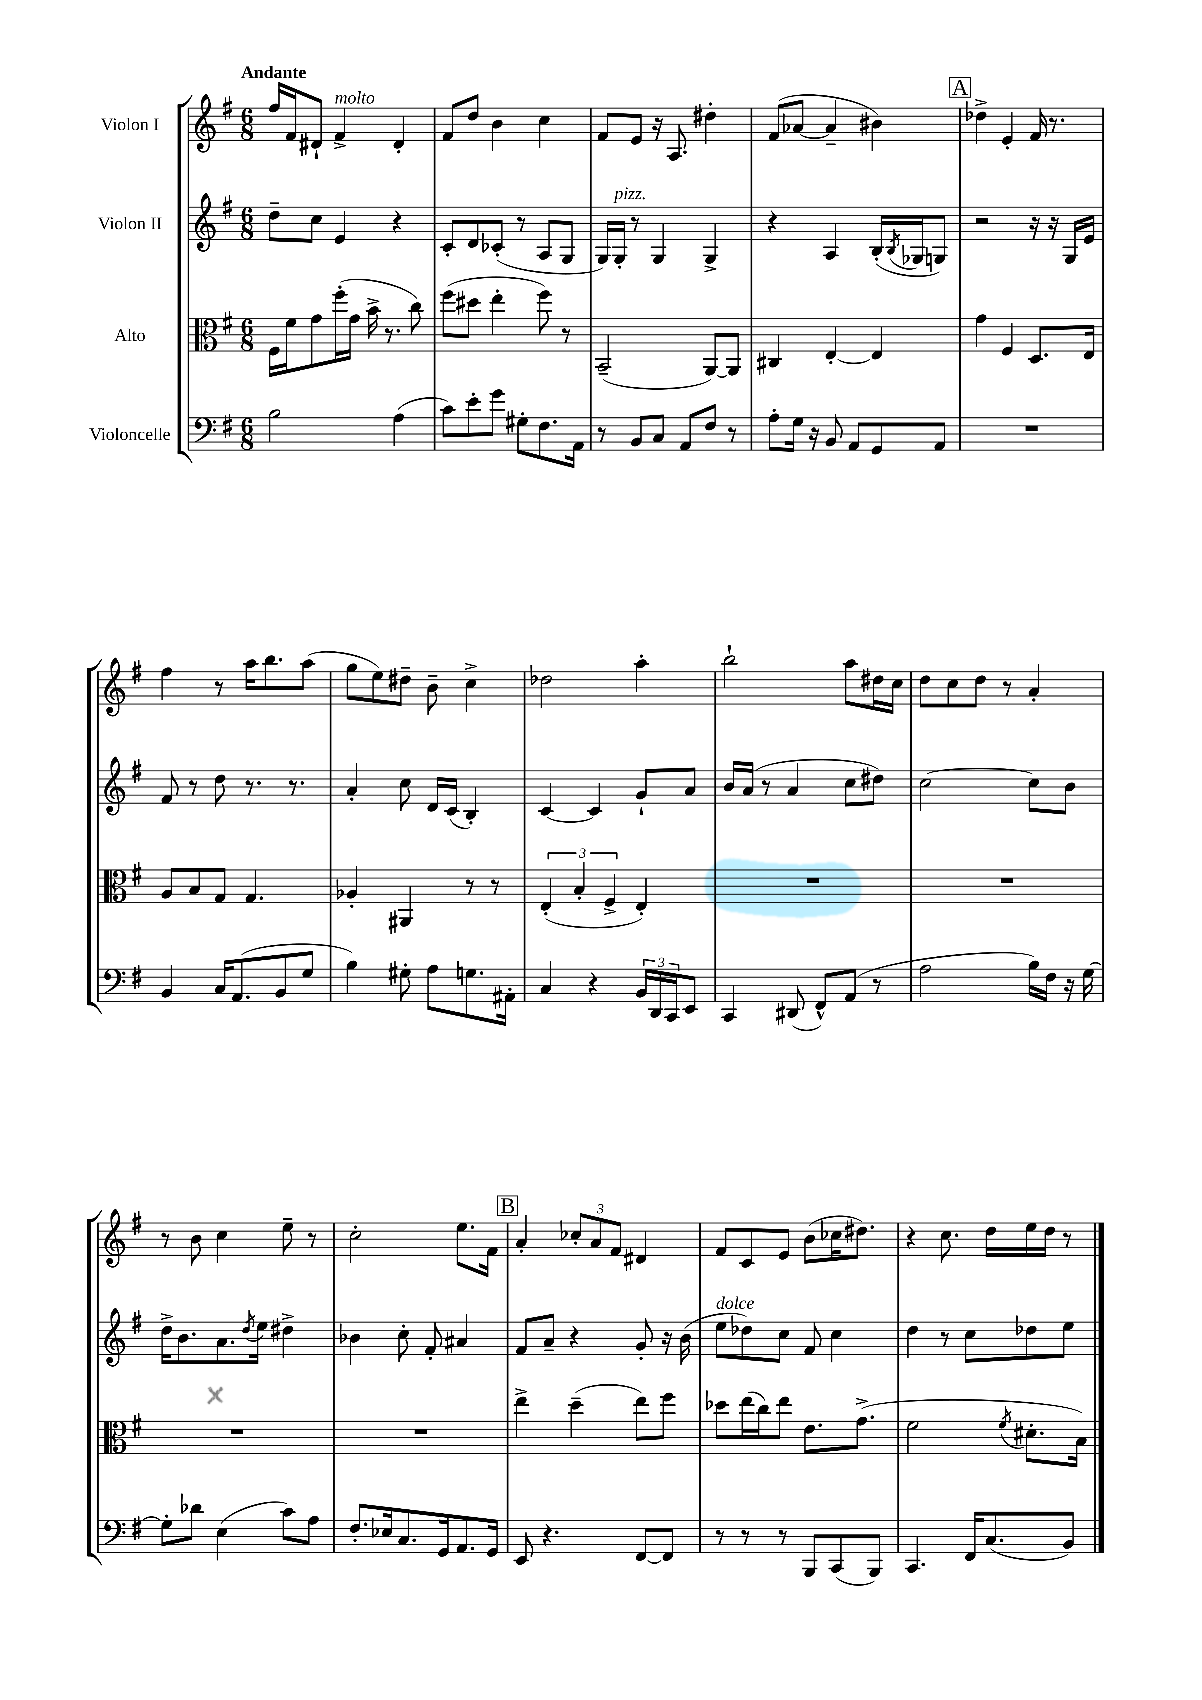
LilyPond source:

<<
\new StaffGroup <<
\new Staff = "s0" \with { instrumentName = "Violon I" } {
    \clef treble \key g \major \numericTimeSignature \time 6/8 \tempo "Andante"
    fis''16 fis'16 dis'8-! fis'4->^\markup { \italic "molto" } dis'4-. |
    fis'8 d''8 b'4 c''4 |
    fis'8 e'8 r16 a8. dis''4-. |
    fis'8( aes'8~ aes'4-- bis'4) |
    \mark \markup { \box "A" } des''4-> e'4-. fis'16 r8. |
    fis''4 r8 a''16 b''8. a''8( |
    g''8 e''8) dis''8-- b'8-- c''4-> |
    des''2 a''4-. |
    b''2-! a''8 dis''16 c''16 |
    d''8 c''8 d''8 r8 a'4-. |
    r8 b'8 c''4 e''8-- r8 |
    c''2-. e''8. fis'16 |
    \mark \markup { \box "B" } a'4-. \tuplet 3/2 { ces''8-. a'8 fis'8 } dis'4 |
    fis'8 c'8 e'8 b'8( ces''16 dis''8.) |
    r4 c''8. d''16 e''16 d''16 r8 \bar "|." |
}
\new Staff = "s1" \with { instrumentName = "Violon II" } {
    \clef treble \key g \major \numericTimeSignature \time 6/8
    d''8-- c''8 e'4 r4 |
    c'8-. d'8 ces'8-.( r8 a8 g8 |
    g16) g16-.^\markup { \italic "pizz." } r8 g4 g4-> |
    r4 a4 b16-.( \acciaccatura { b8 } ges16 g8) |
    \mark \markup { \box "A" } r2 r16 r16 g16 e'16 |
    fis'8 r8 d''8 r8. r8. |
    a'4-. c''8 d'16 c'16( b4-.) |
    c'4~ c'4 g'8-! a'8 |
    b'16 a'16( r8 a'4 c''8 dis''8) |
    c''2~ c''8 b'8 |
    d''16-> b'8. a'8. \acciaccatura { d''8 } e''16 dis''4-> |
    bes'4 c''8-. fis'8-. ais'4 |
    \mark \markup { \box "B" } fis'8 a'8-- r4 g'8-. r16 b'16( |
    e''8^\markup { \italic "dolce" } des''8) c''8 fis'8 c''4 |
    d''4 r8 c''8 des''8 e''8 \bar "|." |
}
\new Staff = "s2" \with { instrumentName = "Alto" } {
    \clef alto \key g \major \numericTimeSignature \time 6/8
    fis16 fis'16 g'8 fis''16-.( g'16 b'16-> r8. c''8) |
    fis''8( dis''8 e''4-. fis''8) r8 |
    b,2--( a,8~) a,8 |
    cis4 e4~-. e4 |
    \mark \markup { \box "A" } g'4 fis4 d8. e16 |
    a8 b8 g8 g4. |
    aes4-. ais,4 r8 r8 |
    \tuplet 3/2 { e4-.( b4-. fis4-> } e4-.) |
    R2. |
    R2. |
    R2. |
    R2. |
    \mark \markup { \box "B" } e''4-> d''4--( e''8) fis''8 |
    des''8 e''16( c''16) e''8 e'8. g'8.->( |
    fis'2 \acciaccatura { fis'8 } dis'8.-. b16) \bar "|." |
}
\new Staff = "s3" \with { instrumentName = "Violoncelle" } {
    \clef bass \key g \major \numericTimeSignature \time 6/8
    b2 a4( |
    c'8) e'8-. g'8 gis8-. fis8. a,16 |
    r8 b,8 c8 a,8 fis8 r8 |
    a8-. g16 r16 b,8 a,8 g,8 a,8 |
    \mark \markup { \box "A" } R2. |
    b,4 c16 a,8.( b,8 g8 |
    b4) gis8-. a8 g8. ais,16-. |
    c4 r4 \tuplet 3/2 { b,16 d,16 c,16 } e,8 |
    c,4 dis,8( fis,8-^) a,8( r8 |
    a2 b16) fis16 r16 g16~ |
    g8-. des'8 e4( c'8) a8 |
    fis8.-. ees16 c8. g,16 a,8. g,16 |
    \mark \markup { \box "B" } e,8 r4. fis,8~ fis,8 |
    r8 r8 r8 b,,8 c,8( b,,8) |
    c,4. fis,16 c8.( b,8) \bar "|." |
}
>>
>>
\layout { \context { \Score \remove "Bar_number_engraver" } }
